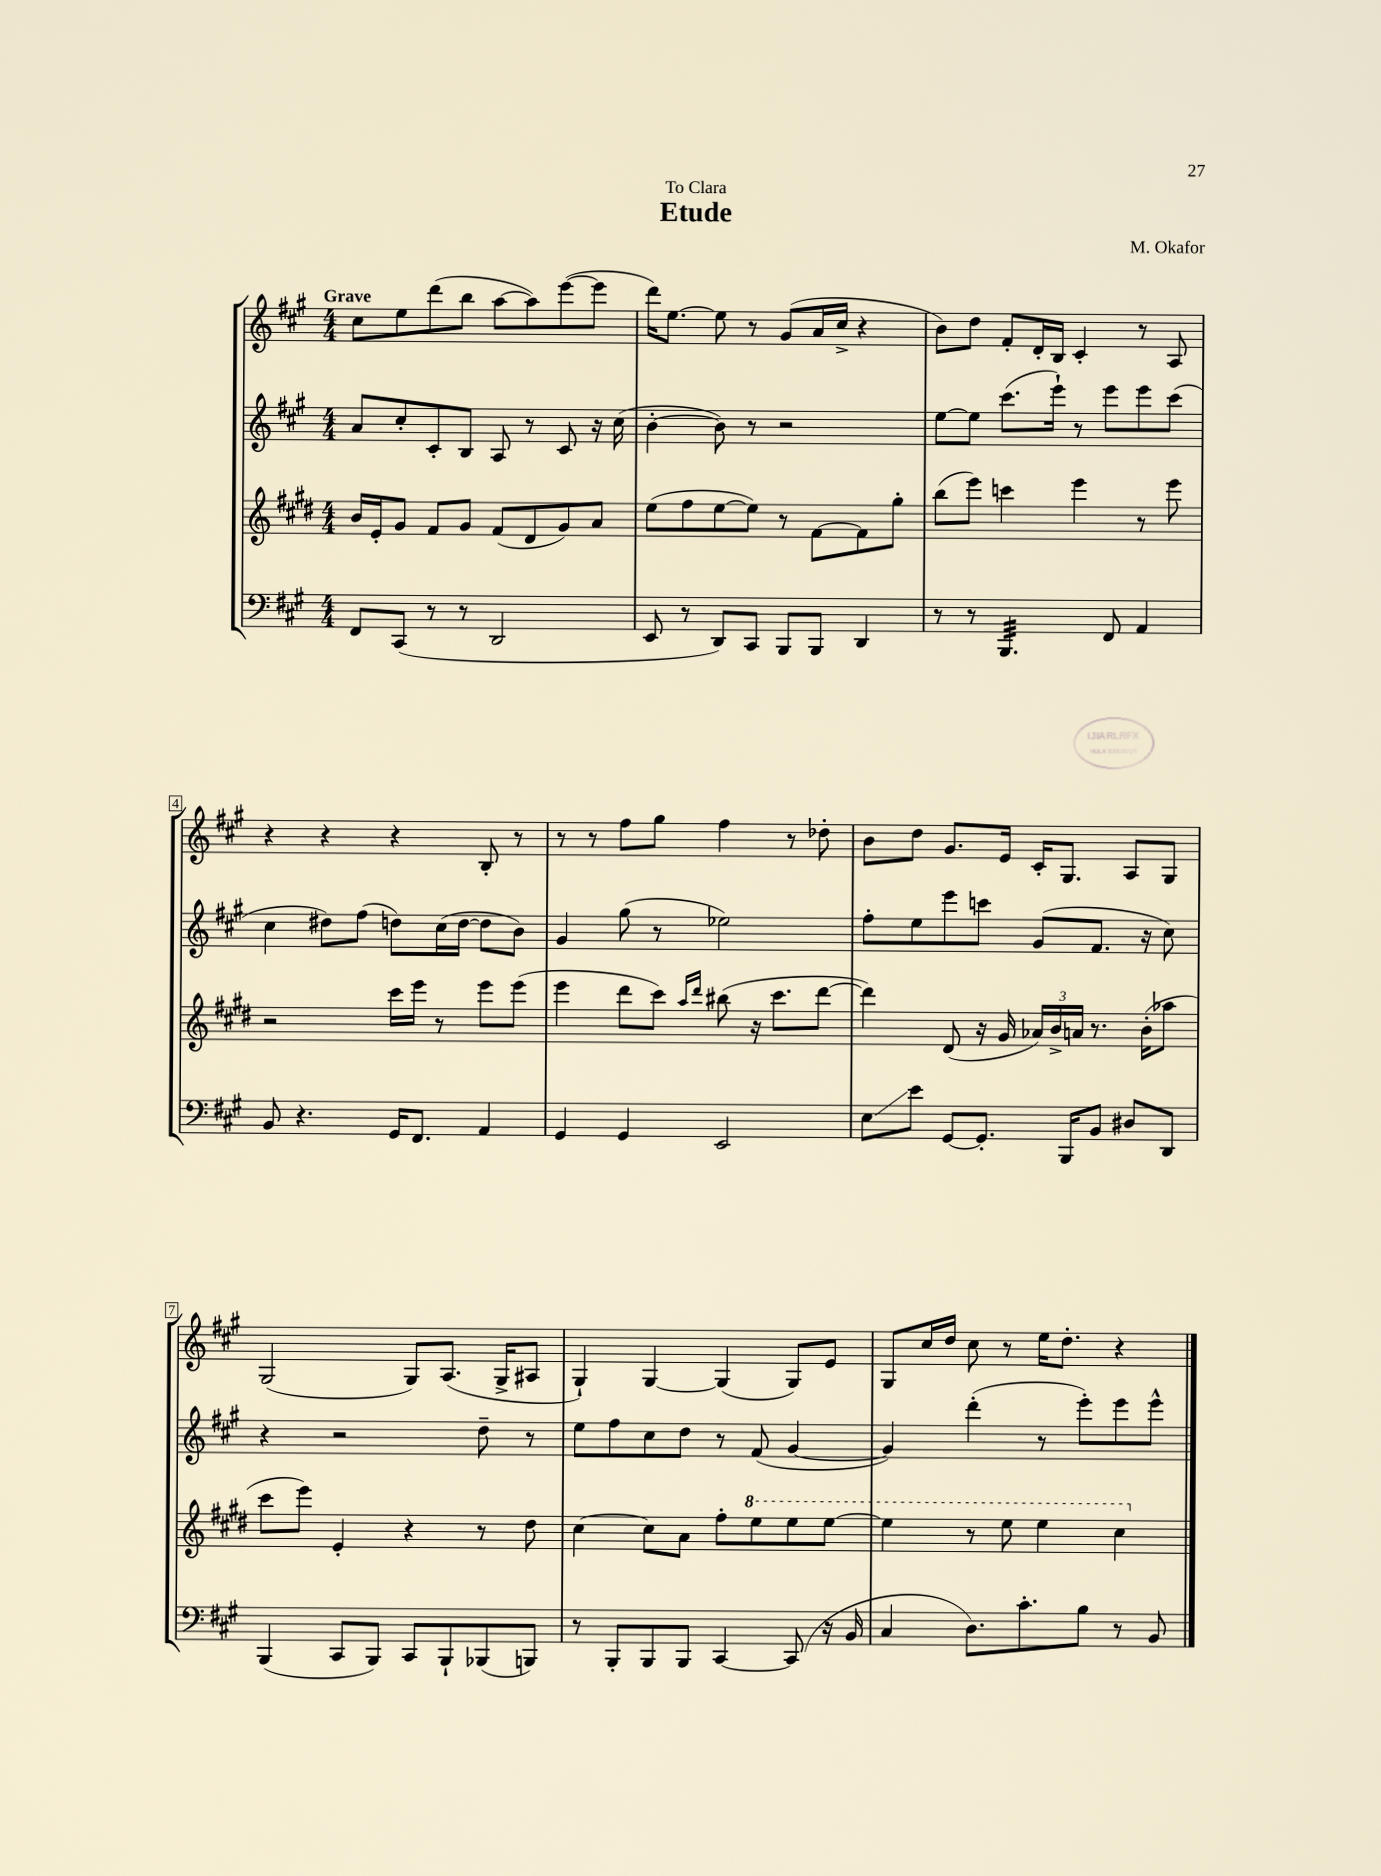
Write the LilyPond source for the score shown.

\header { title = "Etude" composer = "M. Okafor" dedication = "To Clara" }
<<
\new StaffGroup <<
\new Staff = "s0" {
    \clef treble \key a \major \numericTimeSignature \time 4/4 \tempo "Grave"
    cis''8 e''8 d'''8( b''8 a''8~ a''8) e'''8~( e'''8 |
    d'''16) e''8.~ e''8 r8 gis'8( a'16 cis''16-> r4 |
    b'8) d''8 fis'8-. d'16-. b16 cis'4-. r8 a8 |
    r4 r4 r4 b8-. r8 |
    r8 r8 fis''8 gis''8 fis''4 r8 des''8-. |
    b'8 d''8 gis'8. e'16 cis'16-. gis8. a8 gis8 |
    gis2( gis8) a8.( gis16-> ais8 |
    gis4-!) gis4~ gis4( gis8) e'8 |
    gis8 cis''16 d''16 cis''8 r8 e''16 d''8.-. r4 \bar "|." |
}
\new Staff = "s1" {
    \clef treble \key a \major \numericTimeSignature \time 4/4
    a'8 cis''8-. cis'8-. b8 a8 r8 cis'8 r16 cis''16( |
    b'4~-. b'8) r8 r2 |
    e''8~ e''8 cis'''8.( e'''16-!) r8 e'''8 e'''8 cis'''8( |
    cis''4 dis''8) fis''8( d''8) cis''16( d''16~ d''8 b'8) |
    gis'4 gis''8( r8 ees''2) |
    fis''8-. e''8 e'''8 c'''8 gis'8( fis'8. r16 cis''8) |
    r4 r2 d''8-- r8 |
    e''8 fis''8 cis''8 d''8 r8 fis'8( gis'4~ |
    gis'4) d'''4-.( r8 e'''8-.) e'''8 e'''8-^ \bar "|." |
}
\new Staff = "s2" {
    \clef treble \key e \major \numericTimeSignature \time 4/4
    b'16 e'16-. gis'8 fis'8 gis'8 fis'8( dis'8 gis'8) a'8 |
    e''8( fis''8 e''8~ e''8) r8 fis'8~ fis'8 gis''8-. |
    b''8( e'''8) c'''4 e'''4 r8 e'''8 |
    r2 cis'''16 e'''16 r8 e'''8 e'''8( |
    e'''4 dis'''8 cis'''8) \grace { a''16 dis'''16 } bis''8( r16 cis'''8. dis'''8~ |
    dis'''4) dis'8( r16 gis'16 \tuplet 3/2 { aes'16) b'16-> a'16 } r8. b'16-.( aes''8 |
    cis'''8 e'''8) e'4-. r4 r8 dis''8 |
    cis''4~ cis''8 a'8 fis''8-. \ottava #1 e'''8 e'''8 e'''8~ |
    e'''4 r8 e'''8 e'''4 cis'''4 \ottava #0 \bar "|." |
}
\new Staff = "s3" {
    \clef bass \key a \major \numericTimeSignature \time 4/4
    fis,8 cis,8( r8 r8 d,2 |
    e,8 r8 d,8) cis,8 b,,8 b,,8 d,4 |
    r8 r8 b,,4.:32 fis,8 a,4 |
    b,8 r4. gis,16 fis,8. a,4 |
    gis,4 gis,4 e,2 |
    e8\glissando e'8 gis,8~ gis,8.-. b,,16 b,8 dis8 d,8 |
    b,,4( cis,8 b,,8) cis,8 b,,8-! bes,,8( b,,8) |
    r8 b,,8-. b,,8 b,,8 cis,4~ cis,8( r16 b,16 |
    cis4 d8.) cis'8.-. b8 r8 b,8 \bar "|." |
}
>>
>>
\layout { \context { \Score \override BarNumber.stencil = #(make-stencil-boxer 0.1 0.3 ly:text-interface::print) } }
